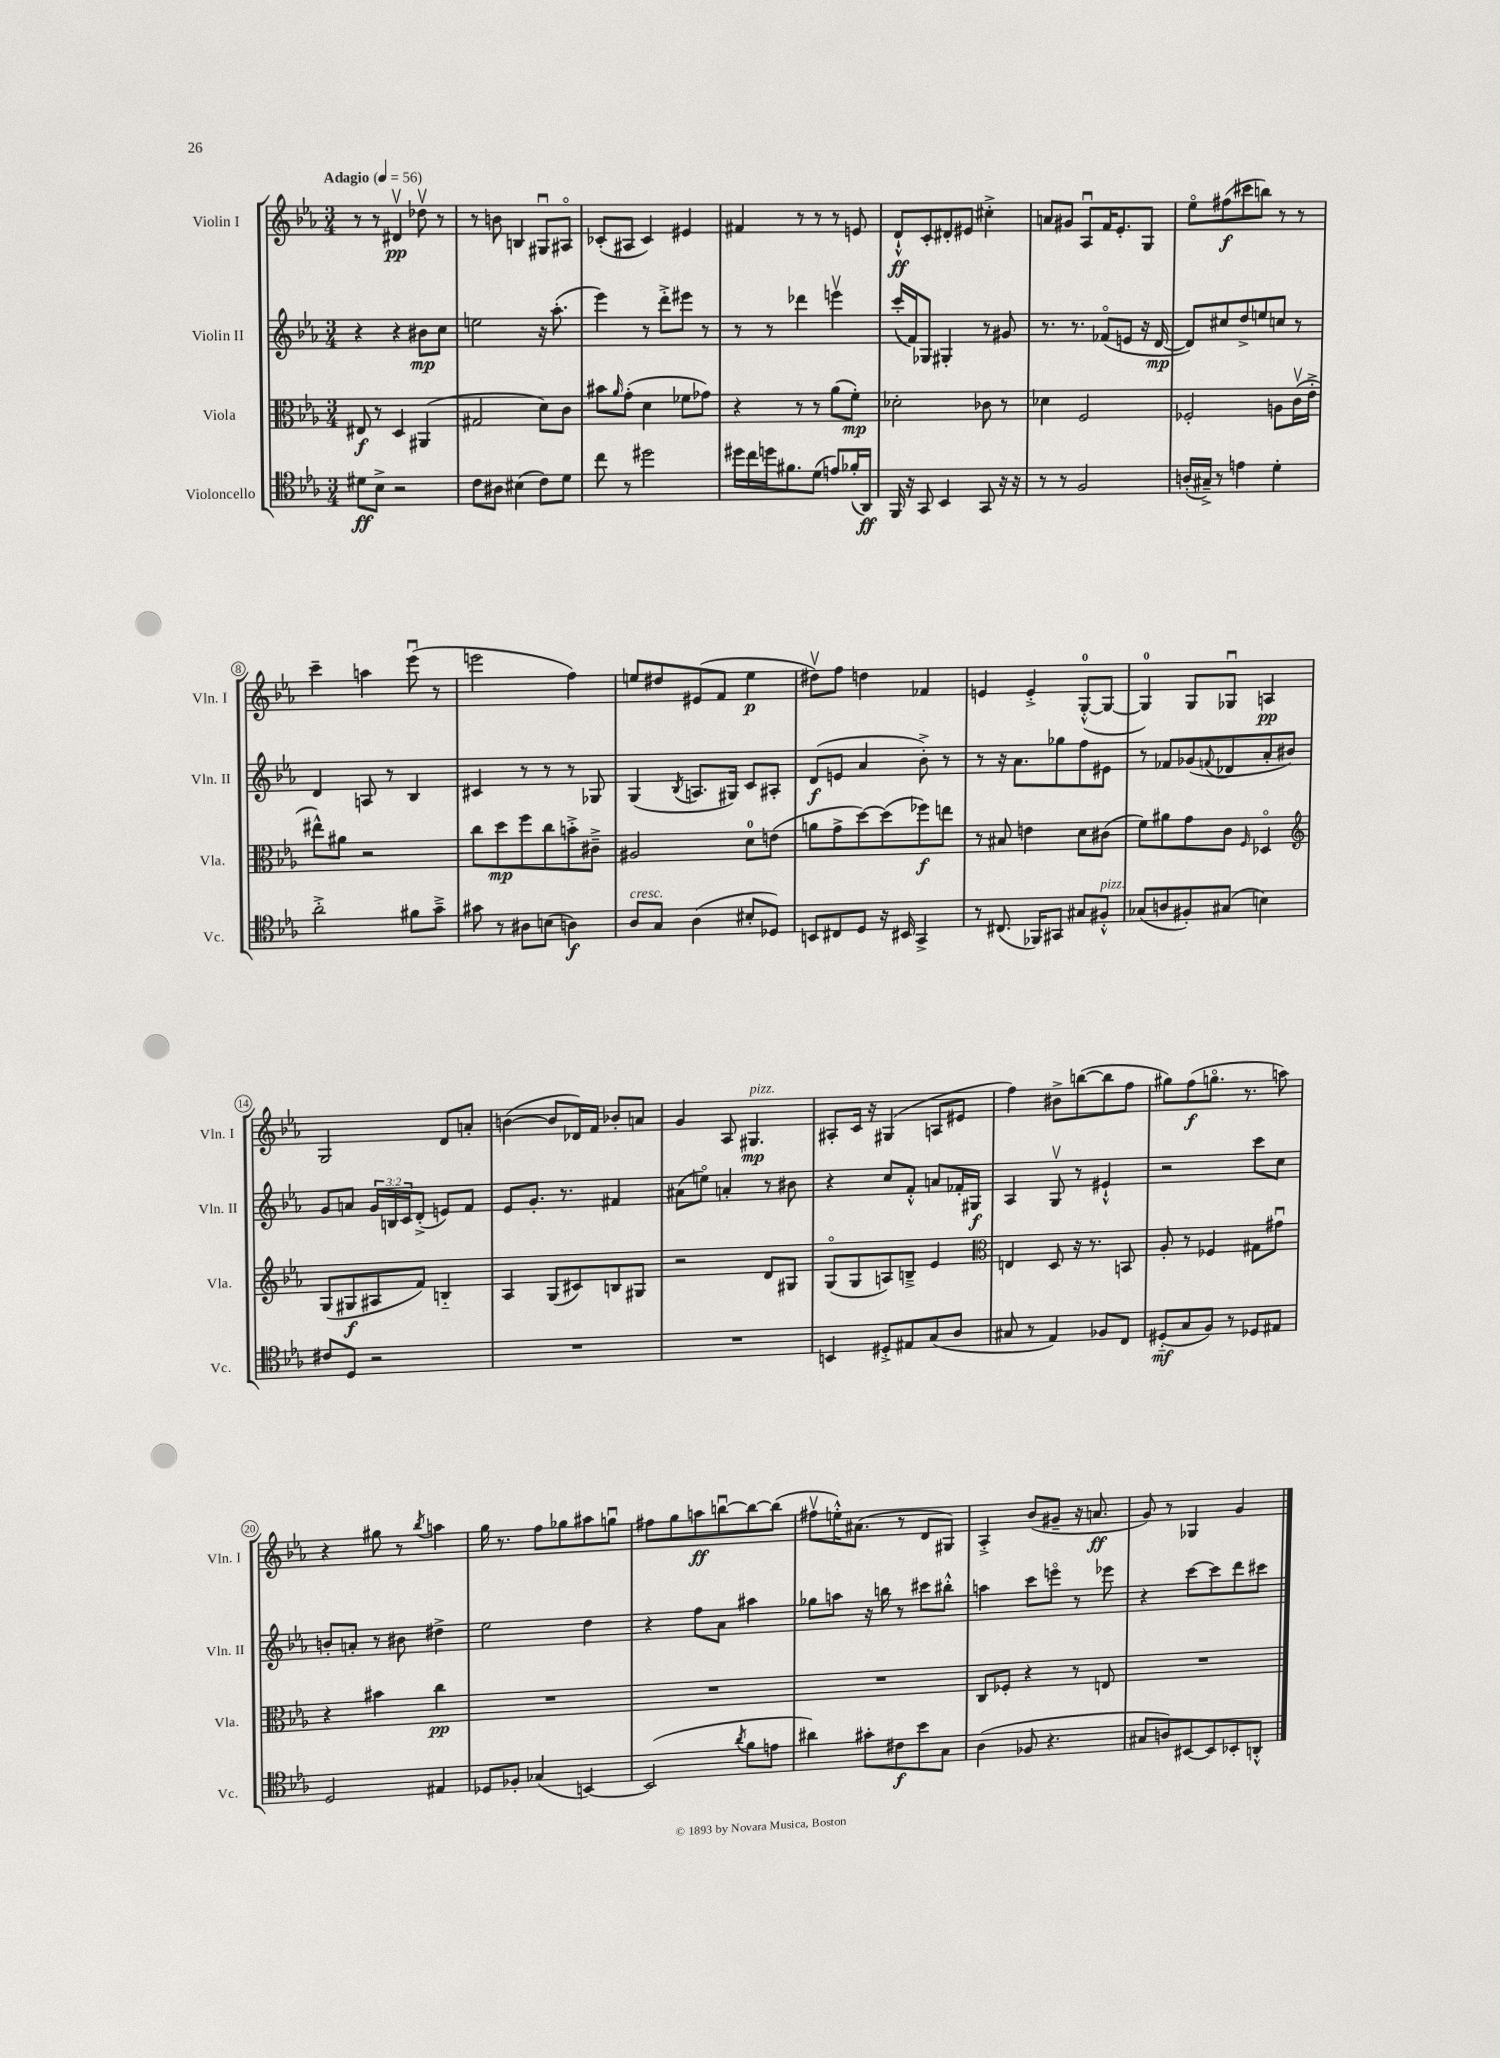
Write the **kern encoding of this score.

**kern	**kern	**kern	**kern
*staff4	*staff3	*staff2	*staff1
*clefC4	*clefC3	*clefG2	*clefG2
*k[b-e-a-]	*k[b-e-a-]	*k[b-e-a-]	*k[b-e-a-]
*M3/4	*M3/4	*M3/4	*M3/4
*MM56	*MM56	*MM56	*MM56
8d#\L	8E#/	4r	8r
8B-^\J	8r	.	8r
2r	4D/	4r	4d#v/
.	(4AA#/	8b#\L	8dd-v\
.	.	8cc\J	8r
=	=	=	=
8c\L	2G#/	2ee\	8r
8A#\J	.	.	8b\
(4B#\	.	.	4B/
8c\L)	8d\L)	16r	8G#u/L
.	.	(8.aa-'\	.
8d\J	8c\J	.	8A#o/J
=	=	=	=
8cc\	8b#\L	4eee-\)	(8c-'/L
.	16qqa-/	.	.
8r	(8g'\J	.	8A#/J
2dd#\	4d\	8r	4c-/)
.	.	8ddd'^\L	.
.	8f-\L	8eee#\J	4e#/
.	8g-\J)	8r	.
=	=	=	=
16dd#\LL	4r	8r	4f#/
16cc\	.	.	.
16dd\J	.	8r	.
8.f#\	.	.	.
.	8r	4ddd-\	8r
(8d\J	8r	.	8r
8e/L)	(8a-\L	4eeev\	8r
(16f-'/L	8f'\J)	.	8e/
16AA-/JJ)	.	.	.
=	=	=	=
16FF/	2d-'\	(16ccc'/LL	8d`^^/L
16r	.	16f/J)	.
8GG/	.	8G-/J	8c'/
4BB-/	.	4G#'/	8d#'/
.	.	.	8e#/J
8GG/	8c-\	8r	4cc#'^\
16r	8r	8g#/	.
16r	.	.	.
=	=	=	=
8r	4d-\	8.r	8a/L
8r	.	.	8g#/J
.	.	8.r	.
2F/	2F/	.	8A-u/L
.	.	(8f-o/L	16f/K
.	.	.	8.e-'/
.	.	8e/J	.
.	.	16r	8G/J
.	.	[16d/	.
=	=	=	=
(16A'/LL	2F-'/	8d/]L)	8ee-o\L
16G#~^/JJ)	.	.	.
8r	.	8cc#/	(8ff#\
4e\	.	8dd^/	8ccc#\
.	.	8ee/	8bb\J)
4d'\	8A\L	8cc/J	8r
.	(16cv\L	8r	8r
.	16e-'^\JJ	.	.
=	=	=	=
2a-'^\	8ee#^^\L)	4d/	4ccc~\
.	8a#\J	.	.
.	2r	8A/	4aa\
.	.	8r	.
8f#\L	.	4B-/	(8eee-u\
8g~^\J	.	.	8r
=	=	=	=
8g#\	8cc\L	4c#/	2eee\
8r	8dd\	.	.
8A#\L	8ff\	8r	.
(8B\J	8cc\	8r	.
4A\)	8b'^\	8r	4ff\)
.	8c#~^\J	8G-/	.
=	=	=	=
8A-/L	2A#/	(4G/	8ee/L
8G/J	.	.	8dd#/
.	.	8qB-/	.
(4A-\	.	8.A/L	(8e#/
.	.	.	8f/J
.	.	16G#/Jk)	.
8B#'/L	8d\L	8c/L	4ee\
8D-/J)	(8e\J	8A#'/J	.
=	=	=	=
8BB/L	8a\L	(8d/L	8dd#v\L)
8C#/	8g^\	8e/J	8ff\J
8D/J	[8dd\)	4a-/	4dd\
16r	(8dd\]	.	.
16BB#/	.	.	.
4GG^/	8ff-\)	8b-'^\)	4f-/
.	8ee\J	8r	.
=	=	=	=
8r	8r	8r	4e/
(8.C#/	8B#/	16r	.
.	.	8.a-\L	.
.	4e\	.	4e'^/
16FF-/LK)	.	.	.
8GG#/J	.	8gg-\	.
8G#/L	8d\L	8ff\	([8G'^^/L
8F#'^^/J	(8c#\J	8e#\J	8G/_J
=	=	=	=
(8G-/L	8f\L)	8r	4G/])
8A/	8a#\	8f-/L	.
8F#'/)	8g\	(8g-/	8G/L
.	.	8qqf/	.
(8G#/J	8c\J	8d-/	8G-u/J
.	16qqF/	.	.
4B\)	4D-o/	8a-'/	4A/
.	.	8b#/J)	.
=	=	=	=
*	*clefG2	*	*
8c#/L	(8G/L	8g/L	2G/
8D/J	8G#/	8a/J	.
2r	8A#/	24g/LL	.
.	.	24B/	.
.	.	24c/J	.
.	8f/J)	(8d'^/J	.
.	4B'~/	8e/L)	8d/L
.	.	8f/J	8a'/J
=	=	=	=
2.r	4A-/	8e-/L	([4b\
.	.	8.g'/J	.
.	(8G/L	.	8b/]L
.	.	8.r	.
.	8c#/)	.	16d-/L)
.	.	.	16f/JJ
.	8B/	4f#/	8b-'/L
.	8G#/J	.	8a/J
=	=	=	=
2.r	2r	(8a#\L	4g/
.	.	8eeo\J)	.
.	.	4a'/	8A-/
.	.	.	4.G#/
.	8d/L	8r	.
.	8G#/J	8b#\	.
=	=	=	=
4BB/	(8Go/L	4r	8A#'/L
.	8G/	.	16c/Jk
.	.	.	16r
8D#'^/L	8A/)	8cc/L	(4G#/
8E#/	8B~^/J	8f'^^/J	.
(8G/	4e-/	8a/L	8A/L
8A-/J	.	16f-'/L	8e#/J
.	.	16G#/JJ	.
=	=	=	=
*	*clefC3	*	*
8G#/	4E/	4A-/	4ff\)
8r	.	.	.
4E-/)	8D/	8Gv/	8b#^\L
.	16r	8r	([8bb\
.	8.r	.	.
8F-/L	.	4e#`^^/	8bb\]
8C/J	8BB/	.	8ff\J
=	=	=	=
(8D#'~/L	8A-'/	2r	8gg#\L)
8G/	8r	.	(8ff\
8F/J)	4F-/	.	8.ggo\J
8r	.	.	.
.	.	.	8.r
8D-/L	8G#\L	8ccc\L	.
8E#/J	8g#u\J	8cc\J	8aa\)
=	=	=	=
2D/	4r	8b'/L	4r
.	.	8a'/J	.
.	4b#\	8r	8gg#\
.	.	8b#\	8r
.	.	.	8qbb-/
4E#/	4cc\	4dd#^\	4aa\
=	=	=	=
8D-/L	2.r	2ee-\	16gg\
.	.	.	8.r
8F-'/J	.	.	.
(4G-/	.	.	8ff\L
.	.	.	8gg-\
[4BB/)	.	4dd\	8aa#\
.	.	.	8ggu\J
=	=	=	=
(2BB/]	2.r	4r	8ff#\L
.	.	.	8gg\
.	.	8ff\L	8aa\
.	.	8a-\J	[8bbu\
8qa-/	.	.	.
8f\L	.	4aa#\	8bb\_
8e\J	.	.	(8bb\]J
=	=	=	=
4a#\)	2.r	8gg-\L	8ff#v\L
.	.	8aa\J	16ee'^^\K)
.	.	.	(8.a#\J
8g#'\L	.	16r	.
.	.	16bb\	.
8c#\	.	8r	8r
8b-\	.	8ccc#\L	8d/L
8G\J	.	8bb#'^^\J	8G#/J)
=	=	=	=
(4A-\	8C/L	4aa\	4A-'^/
.	8F-'/J	.	.
8F-/	4r	8ccc\L	(8b-/L
4.r	.	8eeeo\J	8g#~/J
.	8r	8r	16r
.	.	.	8.a/
.	8E/	8eee-\	.
=	=	=	=
8G#/L	2.r	4r	8g/)
8A/)	.	.	8r
[8BB#/	.	[8ccc\L	4G-/
8BB#/]	.	8ccc\]	.
8BB-'/	.	8ddd\	4g/
8AA'^^/J	.	8ccc#\J	.
==	==	==	==
*-	*-	*-	*-
